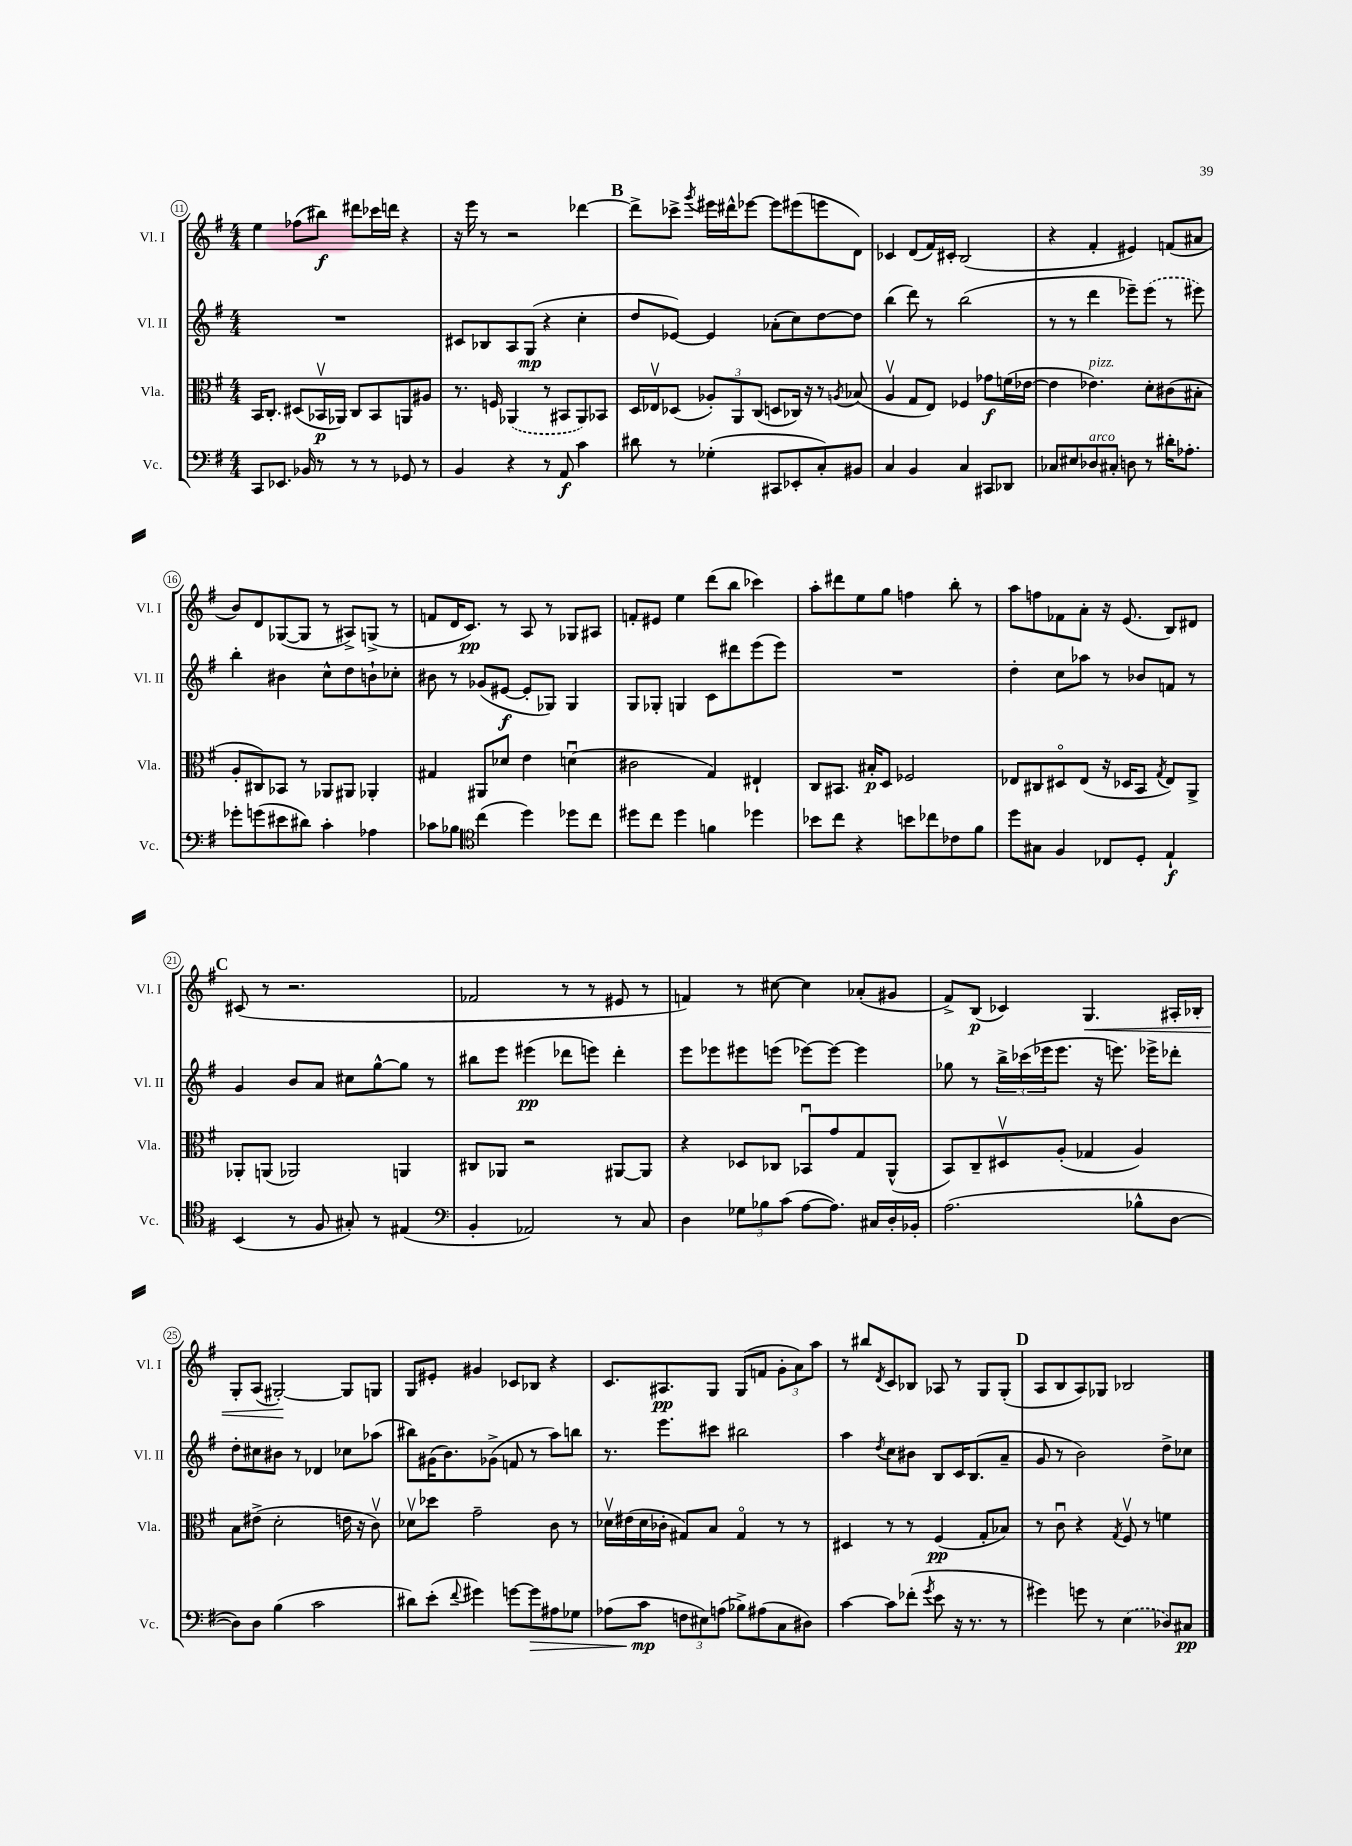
<<
\new StaffGroup <<
\new Staff = "s0" \with { instrumentName = "Vl. I" shortInstrumentName = "Vl. I" } {
    \clef treble \key g \major \numericTimeSignature \time 4/4
    e''4 fes''8( bis''8\f) dis'''8 ces'''16 d'''16 r4 |
    r16 e'''16 r8 r2 des'''4~ |
    \mark \markup { \bold "B" } des'''8-> ces'''8-> \acciaccatura { g'''8 } eis'''16 dis'''16-^ ees'''8~ ees'''8 eis'''8( e'''8 d'8) |
    ces'4 d'8( fis'16) cis'16-. b2( |
    r4 fis'4-. eis'4) f'8( ais'8 |
    b'8) d'8 ges8~( ges8 r8 ais8->) g8->( r8 |
    f'8 d'16 c'8.\pp) r8 a8 r8 ges8 ais8 |
    f'8-. eis'8 e''4 d'''8( b''8 ces'''4) |
    a''8-. dis'''8 e''8 g''8 f''4 b''8-. r8 |
    a''8 f''8 fes'8 a'8-. r16 e'8.( b8) dis'8 |
    \mark \markup { \bold "C" } cis'8( r8 r2. |
    fes'2 r8 r8 eis'8 r8 |
    f'4) r8 cis''8~ cis''4 aes'8-.( gis'8 |
    fis'8->) b8\p( ces'4) g4.\< ais16-. bes16-. |
    g8-. a8( gis2~-.\!) gis8 g8 |
    g8 eis'8-. gis'4 ces'8 bes8 r4 |
    c'8. ais8.\pp g8 g8( f'8 \tuplet 3/2 { g'8-. a'8) a''8 } |
    r8 bis''8 \acciaccatura { d'8 } c'8 bes8 aes8 r8 g8 g8-.( |
    \mark \markup { \bold "D" } a8 b8 a8) ges8 bes2 \bar "|." |
}
\new Staff = "s1" \with { instrumentName = "Vl. II" shortInstrumentName = "Vl. II" } {
    \clef treble \key g \major \numericTimeSignature \time 4/4
    R1 |
    cis'8 bes8 a8 g8\mp( r4 c''4-. |
    \mark \markup { \bold "B" } d''8 ees'8~) ees'4 aes'8-.( c''8) d''8~ d''8 |
    b''4( d'''8) r8 b''2( |
    r8 r8 d'''4 ees'''8--) \once \slurDashed ees'''8( r8 eis'''8) |
    b''4-. bis'4 c''8-^ d''8 b'8-! ces''8-. |
    bis'8 r8 ges'8( eis'8~\f eis'8-. ges8) ges4 |
    g8 ges8-. g4 c'8 dis'''8 e'''8( e'''8) |
    R1 |
    d''4-. c''8 aes''8 r8 bes'8 f'8 r8 |
    \mark \markup { \bold "C" } g'4 b'8 a'8 cis''8 g''8~-^ g''8 r8 |
    bis''8 e'''8 eis'''4\pp( des'''8 e'''8) des'''4-. |
    e'''8 ees'''8 eis'''8 e'''8( ees'''8~) ees'''8~ ees'''4 |
    ges''8 r8 \tuplet 3/2 { b''16-> ces'''16( ees'''16 } ees'''8. r16 e'''8.) ees'''16-> des'''8-. |
    d''8-. cis''8 bis'8 r8 des'4 ces''8 aes''8( |
    bis''8) gis'16( b'8.) ges'8->( f'8 r8 a''8) b''8 |
    r8. e'''8. cis'''8 bis''2 |
    a''4 \acciaccatura { d''8 } c''8 bis'8 b8 c'16 b8.( a'8-- |
    \mark \markup { \bold "D" } g'8 r8 b'2) d''8-> ces''8 \bar "|." |
}
\new Staff = "s2" \with { instrumentName = "Vla." shortInstrumentName = "Vla." } {
    \clef alto \key g \major \numericTimeSignature \time 4/4
    b,16 c8.-. dis8( bes,16\upbow\p aes,16) c8 bes,8 a,8 ais8 |
    r8. f16 \once \slurDashed aes,4( r8 bis,8 aes,8) bes,8 |
    \mark \markup { \bold "B" } d16 ees16\upbow des8( \tuplet 3/2 { aes8-.) a,8 c8( } d8 ces16) r16 r8 \acciaccatura { a8 } bes8( |
    a4\upbow g8 e8) fes4 ges'8\f f'16( ees'16~ |
    ees'4 ees'4.^\markup { \italic "pizz." }) d'8-. cis'8( bis8-. |
    a8-. cis8) bes,8 r8 aes,8 ais,8 aes,4-. |
    gis4 ais,8 des'8 e'4 d'4\downbow( |
    cis'2 g4) eis4-! |
    c8 bis,8. bis16-.\p d8 fes2 |
    ees8 cis8 dis8\flageolet ees8( r16 des16 b,8 \acciaccatura { g8 } ees8) a,8-> |
    \mark \markup { \bold "C" } aes,8-. a,8( aes,2) a,4 |
    cis8 aes,8 r2 ais,8~ ais,8 |
    r4 des8 ces8 bes,8\downbow g'8 g8 a,8-^( |
    b,8) c8-- dis8\upbow a8-.( ges4 a4) |
    b8 eis'8->( d'2-. e'16 r16 c'8\upbow) |
    des'8\upbow des''8 g'2-- c'8 r8 |
    des'16\upbow eis'16( des'16 ces'16-. gis8) b8 gis4\flageolet r8 r8 |
    dis4 r8 r8 fis4\pp( g8-. bes8) |
    \mark \markup { \bold "D" } r8 c'8\downbow r4 \acciaccatura { g8 } fis8\upbow r8 f'4 \bar "|." |
}
\new Staff = "s3" \with { instrumentName = "Vc." shortInstrumentName = "Vc." } {
    \clef bass \key g \major \numericTimeSignature \time 4/4
    c,8 ees,8. bes,16 r8 r8 r8 ges,8 r8 |
    b,4 r4 r8 a,8\f c'4 |
    \mark \markup { \bold "B" } dis'8 r8 ges4-.( cis,8 ees,8-. c8-.) bis,8 |
    c4 b,4 c4 cis,8 des,8 |
    ces8 eis8 des8^\markup { \italic "arco" } cis8-. d8 r8 dis'16-. aes8.-. |
    ges'8-. g'8( eis'8 dis'8) c'4-. aes4 |
    ces'8 bes8 \clef tenor c''4( d''4) des''8 c''8 |
    dis''8 c''8 dis''4 f'4 des''4 |
    bes'8 c''8 r4 b'8 ces''8 ces'8 fis'8 |
    d''8 gis8 fis4 ces8 d8-. e4-!\f |
    \mark \markup { \bold "C" } b,4( r8 fis8 gis8-.) r8 eis4( |
    \clef bass b,4-. aes,2) r8 c8 |
    d4 \tuplet 3/2 { ges8 bes8 c'8( } a8~ a8.) cis16 d16-. bes,16-. |
    a2.( bes8-^ d8~ |
    d8) d8 b4( c'2 |
    dis'8) e'8-.( \appoggiatura { fis'8 } gis'4) g'8~ g'8\> ais8 ges8 |
    aes8( c'8\mp\! \tuplet 3/2 { f8 eis8) a8( } bes8->) ais8( c8 dis8) |
    c'4~ c'8 fes'8-.( \acciaccatura { g'8 } e'8 r16 r8. r8 |
    \mark \markup { \bold "D" } gis'4) g'8 r8 \once \slurDashed e4( des8) cis8\pp \bar "|." |
}
>>
>>
\layout { \context { \Score currentBarNumber = #11 \override BarNumber.stencil = #(make-stencil-circler 0.1 0.3 ly:text-interface::print) } }
